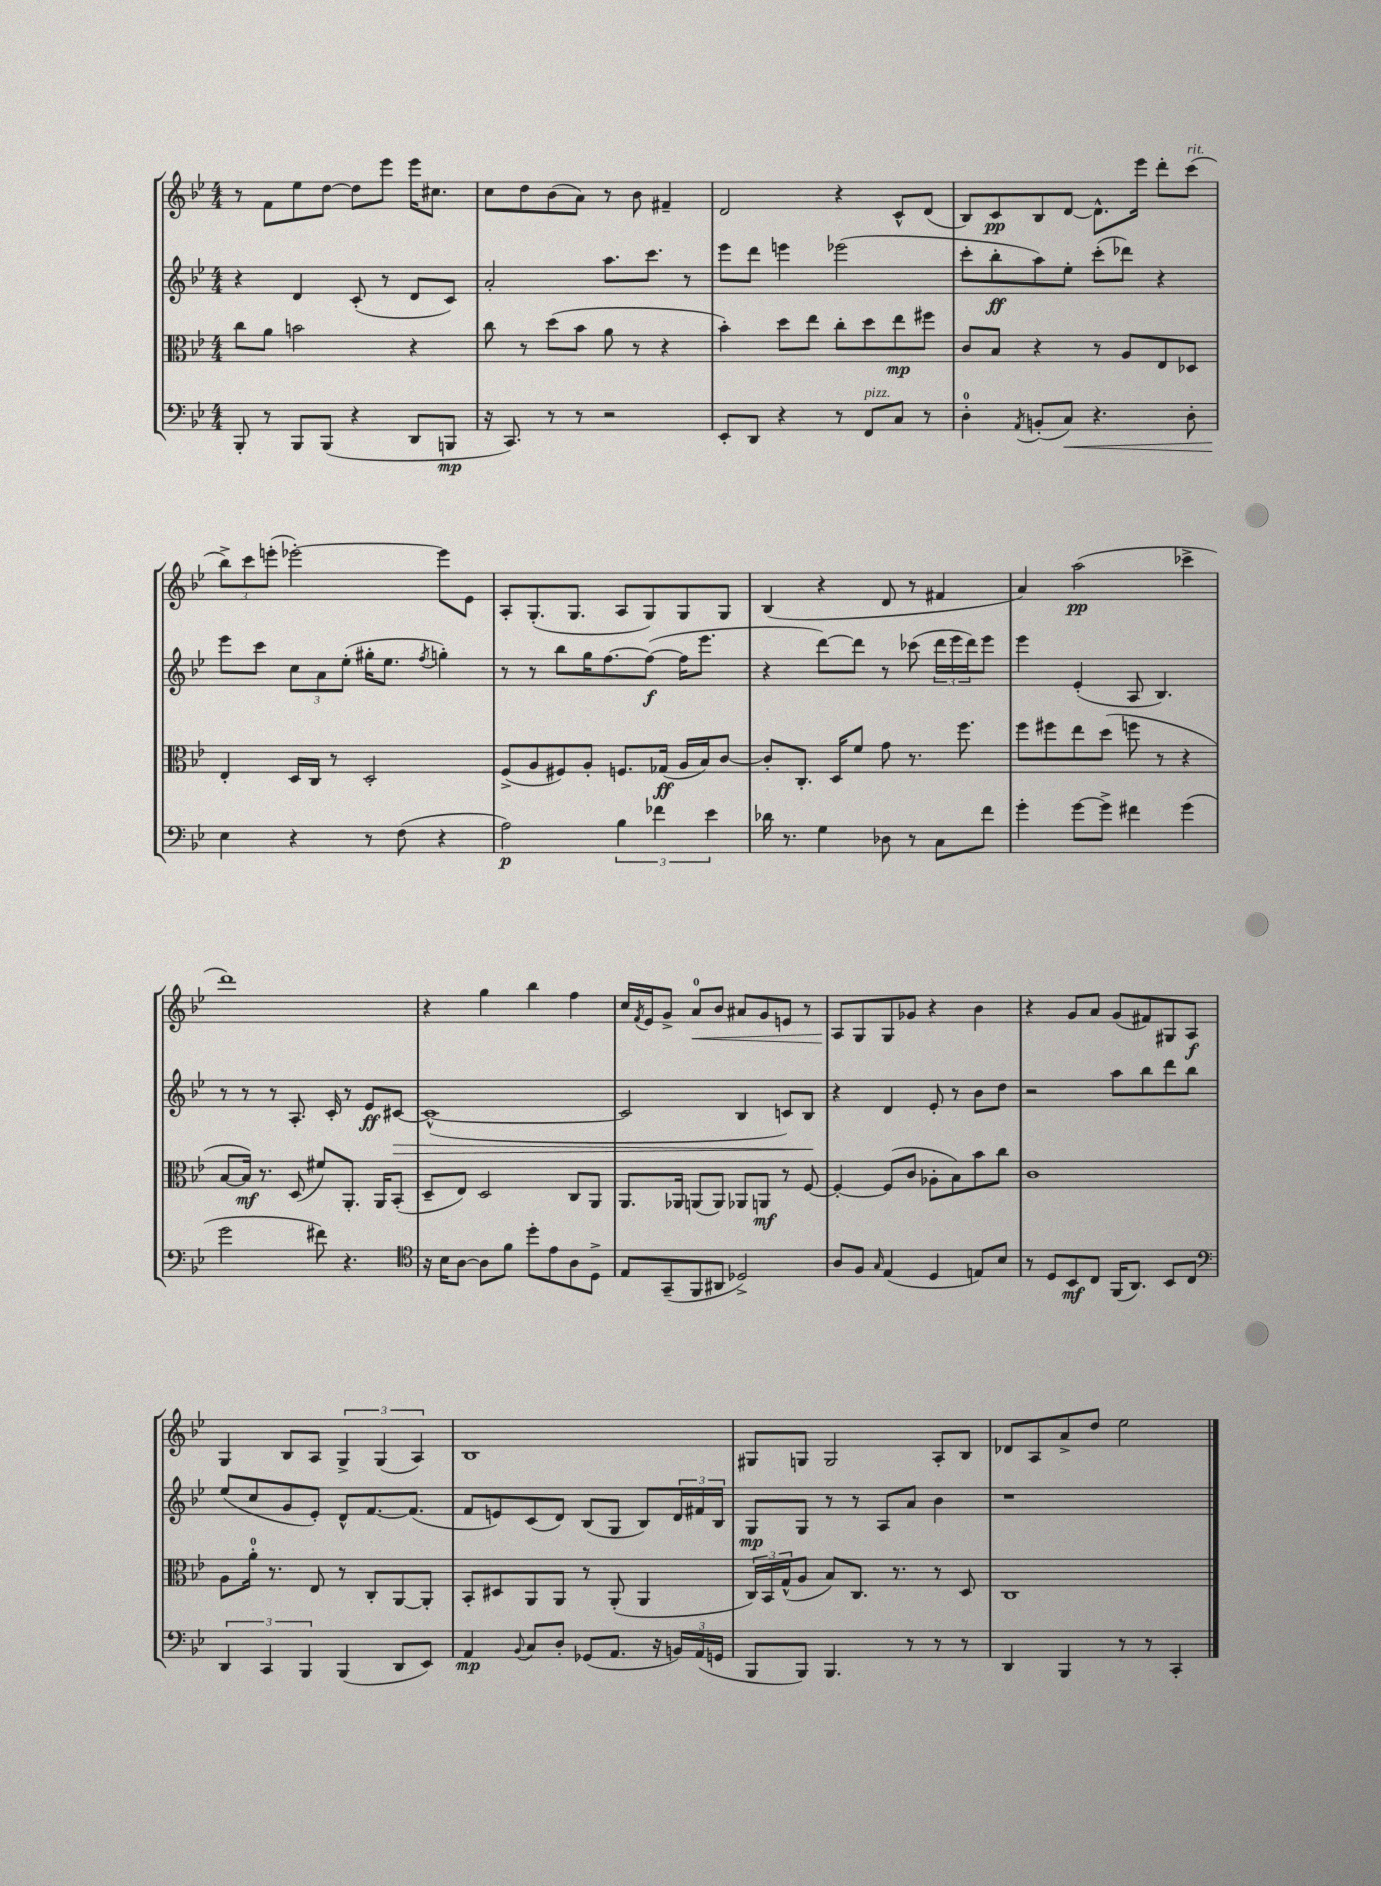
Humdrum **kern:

**kern	**kern	**kern	**kern
*staff4	*staff3	*staff2	*staff1
*clefF4	*clefC3	*clefG2	*clefG2
*k[b-e-]	*k[b-e-]	*k[b-e-]	*k[b-e-]
*M4/4	*M4/4	*M4/4	*M4/4
8BBB-'	8cc	4r	8r
8r	8a	.	8f
8BBB-	2b	4d	8ee-
(8BBB-	.	.	[8dd
4r	.	(8c'	8dd]
.	.	8r	8eee-
8DD	4r	8d	16eee-
.	.	.	8.cc#
8BBB	.	8c)	.
=	=	=	=
16r	8cc	2a'	8cc
8.CC)	.	.	.
.	8r	.	8dd
8r	(8dd	.	(8b-
8r	8b-	.	8a)
2r	8a	8.aa	8r
.	8r	.	8b-
.	.	8.ccc	.
.	4r	.	4f#~
.	.	8r	.
=	=	=	=
8EE-'	4b-')	8eee-	2d
8DD	.	8ddd	.
4r	8dd	4eee	.
.	8ee-	.	.
8r	8cc'	(2eee-	4r
8FF	8dd	.	.
8C	8ee-	.	8c^^
8r	8ff#	.	(8d
=	=	=	=
4D'	8c	8ccc'	8B-)
.	8B-	8bb-'	8c
8qAA	.	.	.
(8BB'	4r	8aa)	8B-
8C)	.	8ee-'	[8d
4.r	8r	(8ccc'	8.d^^]
.	8A	8ddd-)	.
.	.	.	16eee-
.	8E-	4r	8ddd'
8D'	8D-	.	(8ccc
=	=	=	=
4E-	4E-'	8eee-	12bb-^)
.	.	.	12ccc
.	.	8ccc	.
.	.	.	(12eee'
4r	16D	12cc	[2eee-')
.	16C	.	.
.	.	12a	.
.	8r	.	.
.	.	(12ee-'	.
8r	2D'	16gg#'	.
.	.	8.ee-	.
(8F	.	.	.
.	.	8qff	.
4r	.	4gg')	8eee-]
.	.	.	8e-
=	=	=	=
2A)	(8F^	8r	8A'
.	8A	8r	(8.G'
.	8F#)	8bb-	.
.	.	.	8.G
.	8A'	16gg	.
.	.	[8.ff	.
6B-	8.F	.	8A
.	.	(8ff_	8G)
6f-	.	.	.
.	(16G-	.	.
.	16A	16ff]	8G
.	16B-)	8.eee-	.
6e-	.	.	.
.	[8c	.	8G
=	=	=	=
16d-	8c']	4r	(4B-
8.r	.	.	.
.	8.C'	.	.
4G	.	[8ddd)	4r
.	16D	.	.
.	8f	8ddd]	.
8D-	8g	8r	8d
8r	8.r	(8ccc-	8r
8C	.	24ddd	4f#
.	.	24eee-	.
.	8.ff	.	.
.	.	24ddd)	.
8f	.	8eee-	.
=	=	=	=
4g'	8ff	4eee-	4a)
.	8ff#	.	.
[8g	8ee-	(4e-'	(2aa
8g^]	(8dd	.	.
4f#	8ff	8A	.
.	8r	4.B-)	.
(4g	4r	.	4ccc-^
=	=	=	=
2g	[8B-	8r	1ddd)
.	16B-])	8r	.
.	8.r	.	.
.	.	8r	.
.	(8D	8.A'	.
8f#)	8f#)	.	.
.	.	16c'	.
4.r	8.AA'	8r	.
.	.	8e-	.
.	16AA	.	.
.	(8BB-'	[8c#	.
=	=	=	=
*clefC4	*	*	*
16r	8D~	(1c#^^_	4r
16B-	.	.	.
[8A	8E-)	.	.
8A]	2D	.	4gg
8f	.	.	.
8dd'	.	.	4bb-
8e-	.	.	.
8A	8C	.	4ff
8D^	8AA	.	.
=	=	=	=
8E-	8.AA	2c#]	16cc
.	.	.	8qf
.	.	.	16e-
(8GG~	.	.	8g^
.	16AA-	.	.
8FF	(8AA	.	8a
8AA#	8AA)	.	8b-
2D-^)	8AA-	4B-	8a#
.	8AA	.	8g
.	8r	8c)	8e
.	[8F	8B-	8r
=	=	=	=
8A	4F'_	4r	8A
8F	.	.	8G
16qqG	.	.	.
(4E-	(8F]	4d	8G
.	8c	.	8g-
4D	8A-'	8e-'	4r
.	8B-)	8r	.
8E)	8b-	8b-	4b-
8B-	8cc	8dd	.
=	=	=	=
8r	1c	2r	4r
8D	.	.	.
8BB-	.	.	8g
8C	.	.	8a
(16FF	.	8aa	(8g
8.AA)	.	.	.
.	.	8bb-	8f#)
8BB-	.	8ddd	8G#
8C	.	8bb-	8A
=	=	=	=
*clefF4	*	*	*
6DD	8A	(8ee-	4G
.	16a'	8cc	.
6CC	.	.	.
.	8.r	.	.
.	.	8g	8B-
6BBB-	.	.	.
.	8E-	8e-')	8A
(4BBB-	8r	8d^^	6G^
.	8C'	[8.f	.
.	.	.	(6G
8DD	[8AA	.	.
.	.	(8.f]	.
.	.	.	6A)
8EE-)	8AA']	.	.
=	=	=	=
4AA	8BB-'	8f	1B-
.	8D#	8e)	.
8qqBB-	.	.	.
8C	8AA	(8c	.
8D'	8AA	8d)	.
(8GG-	8r	(8B-	.
8.AA	(8AA'	8G	.
.	4AA	8B-)	.
16r	.	.	.
24BB)	.	24d	.
(24AA	.	24f#	.
24GG	.	24B-	.
=	=	=	=
8BBB-	24C)	8G	8G#
.	24BB-	.	.
.	(24G^^	.	.
8BBB-)	8A	8G	8G
4.BBB-	8B-)	8r	2G
.	8.C	8r	.
.	.	8A	.
.	8.r	.	.
8r	.	8a	.
8r	8r	4b-	8A'
8r	8D	.	8B-
=	=	=	=
4DD	1C	1r	8d-
.	.	.	8A
4BBB-	.	.	8a^
.	.	.	8dd
8r	.	.	2ee-
8r	.	.	.
4CC'	.	.	.
==	==	==	==
*-	*-	*-	*-
